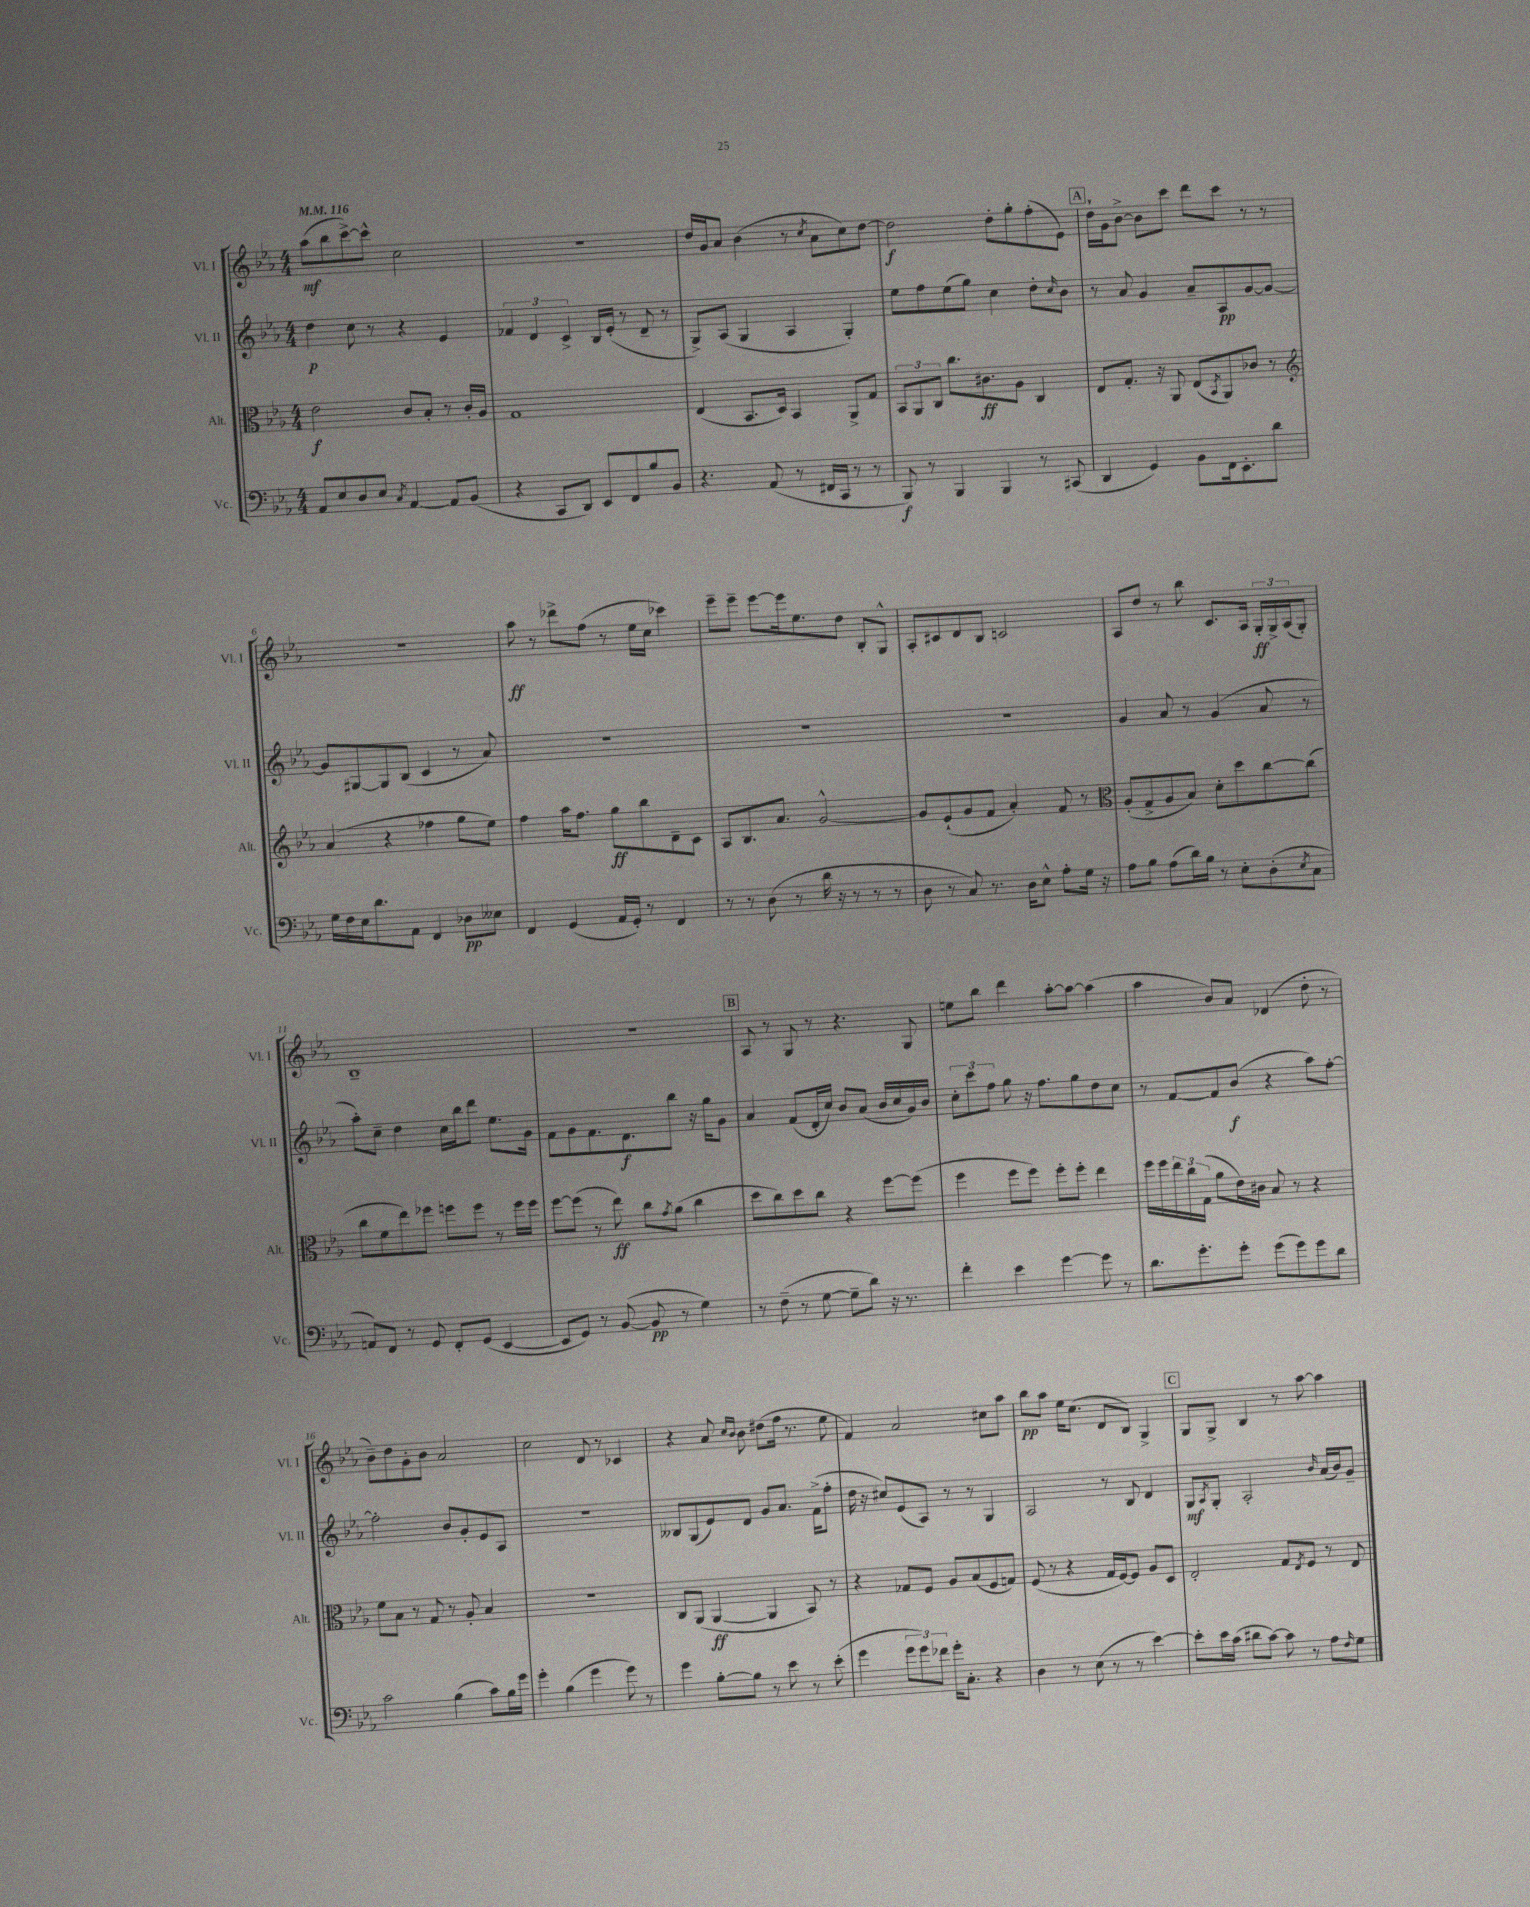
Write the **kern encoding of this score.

**kern	**kern	**kern	**kern
*staff4	*staff3	*staff2	*staff1
*clefF4	*clefC3	*clefG2	*clefG2
*k[b-e-a-]	*k[b-e-a-]	*k[b-e-a-]	*k[b-e-a-]
*M4/4	*M4/4	*M4/4	*M4/4
*MM116	*MM116	*MM116	*MM116
8AA-	2e-	4dd	(8aa-
8E-	.	.	8bb-
8D	.	8cc	[8ccc^)
8E-	.	8r	8ccc^^]
8qC	.	.	.
[4AA-	8c	4r	2cc
.	8B-'	.	.
8AA-]	8r	4e-	.
(8BB-	16c'	.	.
.	16A-	.	.
=	=	=	=
4r	1G	6f-	1r
.	.	6d	.
8CC	.	.	.
.	.	6c^	.
8DD)	.	.	.
8EE-	.	16B-	.
.	.	(16e-'	.
8FF	.	8r	.
8B-	.	8d~	.
8BB-	.	8r	.
=	=	=	=
4.r	(4E-	8G^)	16dd
.	.	.	16g
.	.	(8A-	8a-
.	8.BB-	4G	(4b-
(8AA-	.	.	.
.	16D)	.	.
8r	4BB-	4A-	8r
.	.	.	8qcc
16FF#	.	.	8a-
16CC	.	.	.
8r	8AA-^	4G')	8cc)
8r	8G	.	[8dd
=	=	=	=
8BBB-)	12BB-	8ee-	2dd]
.	12AA-	.	.
8r	.	8ff	.
.	12C	.	.
4BBB-	8.cc	(8ee-	.
.	.	8gg)	.
.	8.c#	.	.
4BBB-	.	4cc	8dd'
.	8A-	.	8gg'
8r	4C	8dd'	(8ff'
.	.	16qqcc	.
(8CC#	.	8b-	8e-)
=	=	=	=
4DD	8E-	8r	16dd`
.	.	.	16g
.	8.G'	8a-	[8b-^
4GG)	.	4g	8b-]
.	16r	.	.
.	8AA-	.	8ccc
8BB-	(8E-	8a-~	8ddd
.	8qBB-	.	.
16FF	8AA-)	8A-	8ccc
8.EE-'	.	.	.
.	8c-	[8g	8r
8d	8r	8g_	8r
=	=	=	=
*	*clefG2	*	*
16G	(4a-	8g]	1r
16F	.	.	.
16E-	.	[8G#	.
8.d	.	.	.
.	4r	8G#]	.
8AA-	.	(8B-	.
4FF	4ff-	4c	.
8D-	8gg	8r	.
8E--	8ee-)	8a-)	.
=	=	=	=
4FF	4ff	1r	8aa-
.	.	.	8r
(4GG	16aa-	.	8ddd-^
.	8.ff	.	.
.	.	.	(8ff
16AA-	8gg	.	8r
16GG')	.	.	.
8r	8bb-	.	16ee-
.	.	.	16cc
4FF	8d~	.	4ccc-)
.	8c	.	.
=	=	=	=
8r	8A-	1r	8eee-~
8r	8.B-	.	8eee-~
(8D	.	.	[8eee-
.	8.a-	.	.
8r	.	.	16eee-]
.	.	.	8.ee-
16d	[2g^^	.	.
16r	.	.	.
8r	.	.	8dd
8r	.	.	8B-'
8r	.	.	8G^^
=	=	=	=
8D	8g]	1r	8A-'
8r	(8e-`	.	8c#
8C)	8g	.	8d
8.r	8f	.	8B-
.	4a-')	.	2c
16D	.	.	.
8E-^^	.	.	.
8A-'	8f	.	.
16G	8r	.	.
16r	.	.	.
=	=	=	=
*	*clefC3	*	*
8A-	(8A-'	4g	8A-
8B-	8G^	.	8dd
(8A-	8A-	8a-	8r
16d)	8B-)	8r	8bb-
16B-	.	.	.
8r	8d'	(4g	8.c
8E-'	8dd	.	.
.	.	.	16A-
(8D'	[8cc	8a-	24G'
.	.	.	24G^
.	.	.	(24A-
8qE-	.	.	.
8C	(8cc]	8r	8G')
=	=	=	=
8AA)	8cc	8aa-')	1B-~
8FF	8f	8cc~	.
8r	8ee-)	4dd	.
8GG	8ff-	.	.
8FF'	8ff	16cc	.
.	.	16bb-	.
(8GG	8ff	8ddd	.
[4EE-	8r	8.ee-	.
.	16ff	.	.
.	16ff	16g	.
=	=	=	=
8EE-]	[8ff	8f	1r
8GG)	(8ff]	8g	.
8r	8r	8.f	.
([8BB-	8ee-)	.	.
.	.	8.d	.
8BB-]	8cc	.	.
.	8qg	.	.
8r	(8a-	8bb-	.
4G)	4cc	16r	.
.	.	16gg	.
.	.	8g	.
=	=	=	=
8r	8dd	4a-	8A-
(8F~	8cc)	.	8r
8r	8dd	(8f	8G
[8G	8cc	16d'	8r
.	.	16cc)	.
8G~]	4r	8b-	4.r
8d)	.	(8a-	.
16r	[8ff	16b-	.
8.r	.	16cc	.
.	(8ff]	16g)	8G
.	.	16b-	.
=	=	=	=
4f'	4ff	12cc'	8ee
.	.	12ccc	.
.	.	.	8bb-
.	.	12ff	.
4e-	8ff	8gg	4ddd
.	8ff)	16r	.
.	.	8.ff	.
[4g	8ff'	.	[8aa-'
.	8ff'	8gg	8aa-_
8g]	4ee-	8dd	(4aa-]
8r	.	8cc	.
=	=	=	=
8.d	16ff	8r	4aa-
.	16ff	.	.
.	24ee-	[8f	.
.	24cc	.	.
8.g'	.	.	.
.	(24G	.	.
.	8a-	8f]	8b-)
8g'	16e-)	(8b-	8a-
.	16c#	.	.
(8g	8B-	4r	(4d-
8g)	8r	.	.
8g	4r	8aa-)	8dd'
8d	.	[8ff'	8r
=	=	=	=
2c	8f	2ff']	8b-~)
.	8B-	.	8dd
.	8r	.	8g'
.	8G	.	8b-
(4B-	8r	8b-	2a-
.	8A-'	8g'	.
8c)	4B-	8e-	.
16B-	.	8A-	.
16g	.	.	.
=	=	=	=
4g'	1r	1r	2cc
(4B-	.	.	.
4g	.	.	8d
.	.	.	8r
8g)	.	.	4c-
8r	.	.	.
=	=	=	=
4g	8C	8B--	4r
.	(8AA-	(8G	.
[8B-'	[4AA-	8e-)	8a-
.	.	.	16qqcc
.	.	.	16qqb-
8B-]	.	8d	8b-
8r	4AA-]	8g	(8dd#
8e-	.	8.a-	16ff
.	.	.	8.r
8r	8BB-)	.	.
.	.	(16f^	.
(8e-'	8r	8ff'	8ee-
=	=	=	=
4g	4r	16dd	4f)
.	.	16r	.
.	.	8cc#)	.
12g	8G-	(8e-	2a-
12g)	.	.	.
.	8F	8A-)	.
12f-	.	.	.
16g'	8A-	8r	.
8.C'	.	.	.
.	(8B-	8r	.
4r	8F	4G	8cc#
.	8G)	.	8aa-
=	=	=	=
4D	(8F	2A-	8bb-
.	8r	.	8aa-
8r	4r	.	16ee-
.	.	.	(8.cc
(8E-	.	.	.
8r	16G	8r	8d
.	[16F)	.	.
8r	8F]	8B-	8B-)
[4e-)	8A-	4d	4G^
.	8D	.	.
=	=	=	=
8e-']	2E-'	8G	8G
.	.	8qA-	.
16e-	.	8G'	8G^
(16c	.	.	.
8d#	.	2A-'	4B-
[8c)	.	.	.
8c]	8G	.	8r
.	8qE-	.	.
8r	8F	.	[8aa-
.	.	16qqb-	.
8A-	8r	(16a-	4aa-]
.	.	16b-)	.
16qqF	.	.	.
8G	8E-	8g~	.
==	==	==	==
*-	*-	*-	*-
